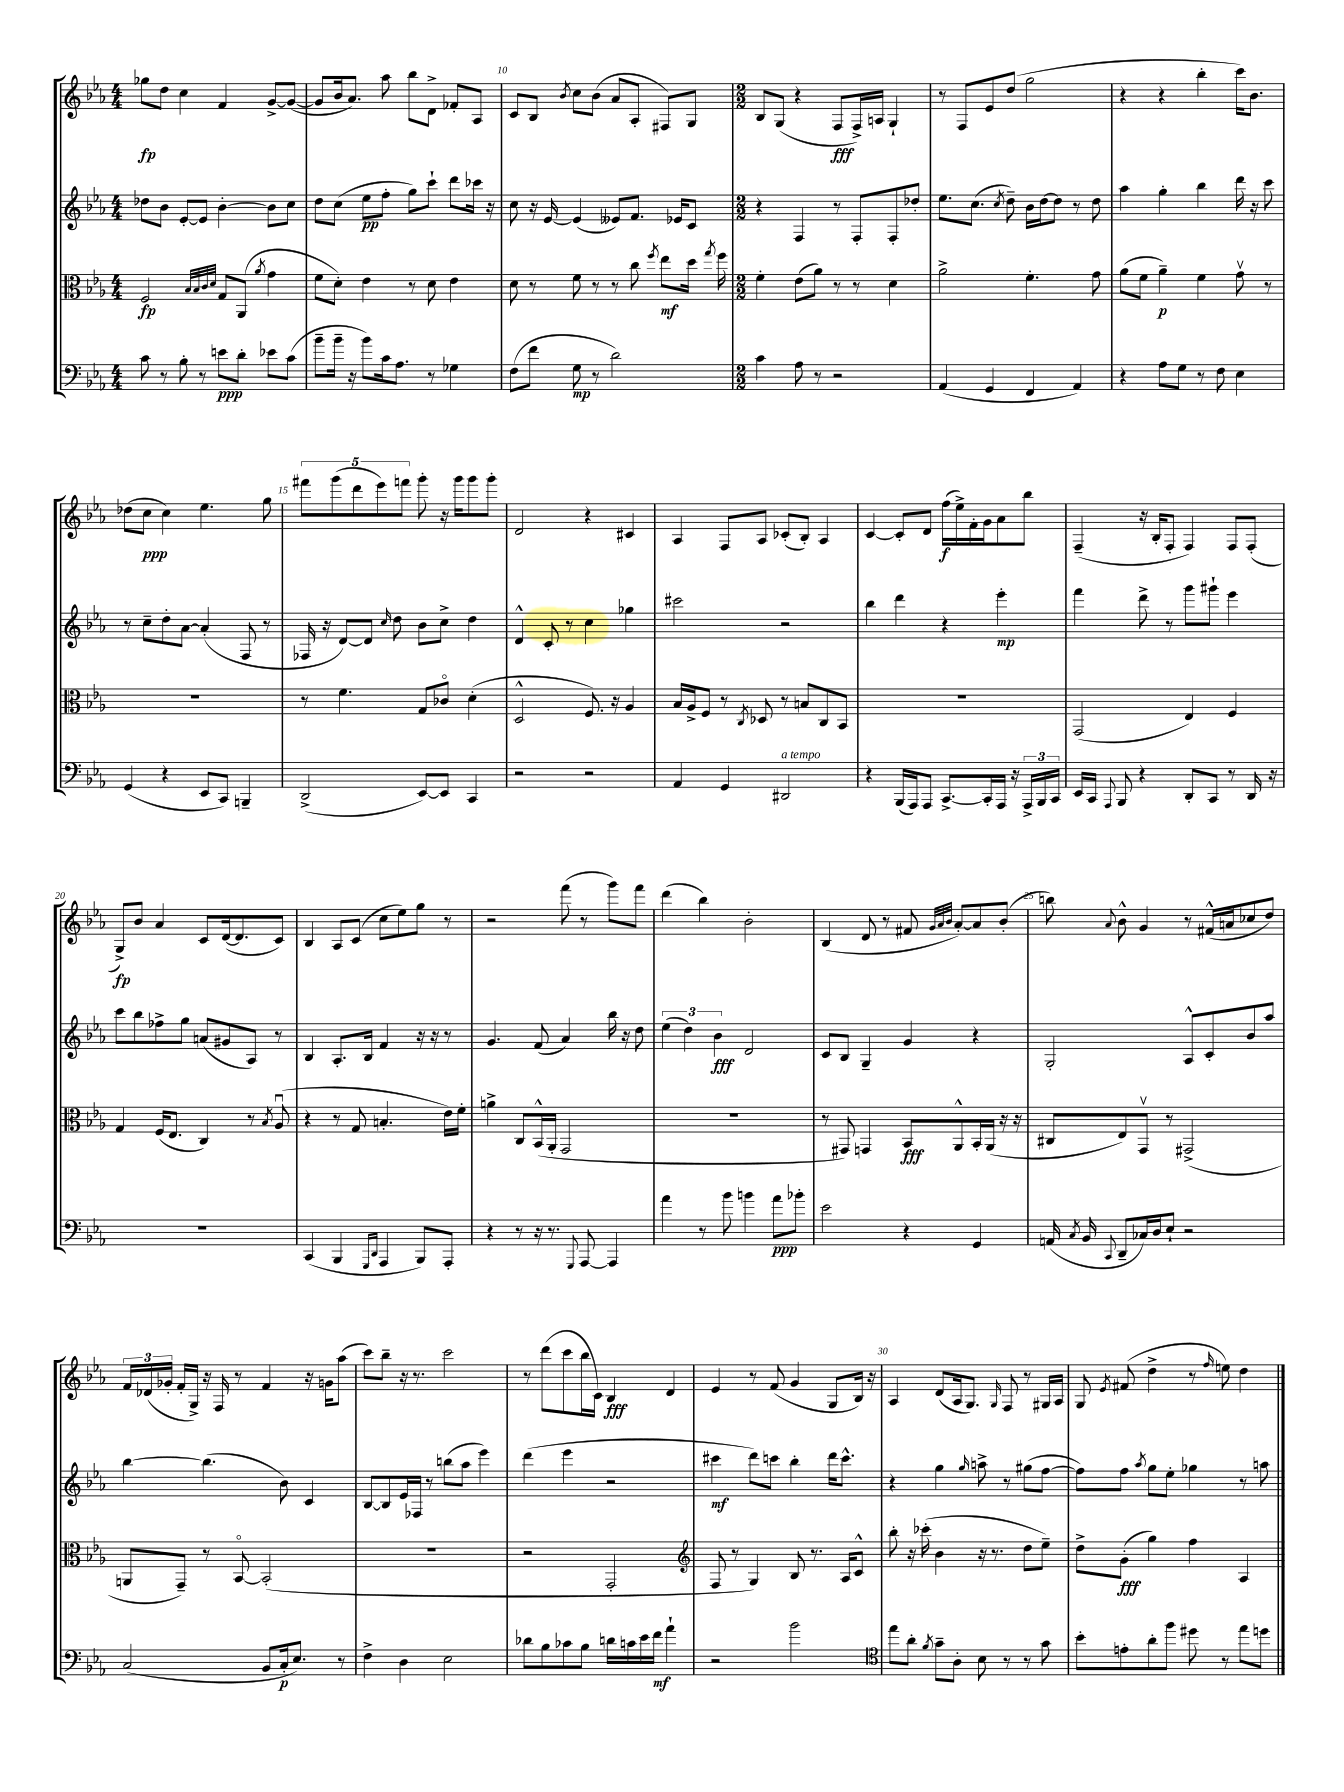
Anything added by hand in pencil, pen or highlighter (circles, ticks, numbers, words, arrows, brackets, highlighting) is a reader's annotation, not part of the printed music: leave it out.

**kern	**kern	**kern	**kern
*staff4	*staff3	*staff2	*staff1
*clefF4	*clefC3	*clefG2	*clefG2
*k[b-e-a-]	*k[b-e-a-]	*k[b-e-a-]	*k[b-e-a-]
*M4/4	*M4/4	*M4/4	*M4/4
8c	2F	8dd-	8gg-
8r	.	8b-	8dd
8B-'	.	[8e-'	4cc
8r	.	8e-]	.
.	32qqB-	.	.
.	32qqB-	.	.
.	32qqc	.	.
.	32qqd	.	.
8e	8G	[4b-'	4f
8d'	(8AA-	.	.
.	8qa-	.	.
8e-	4g	8b-]	[8g^
(8c	.	8cc	(8g_
=	=	=	=
8b-~	8f	8dd	8g]
16b-~	8d')	(8cc	16b-
16r	.	.	8.a-)
8b-)	4e-	8ee-	.
16c	.	8ff'	8aa-
8.A-	.	.	.
.	8r	8gg)	8bb-
8r	8d	8ccc`	8d^
4G-	4e-	8ddd	8f-'
.	.	16ccc-	8A-
.	.	16r	.
=	=	=	=
(8F	8d	8cc	8c
8f	8r	16r	8B-
.	.	[16e-	.
.	.	.	8qb-
8G	8f	(4e-]	8cc
8r	8r	.	(8b-
2d)	8r	8e--)	8a-
.	8cc	8.f	8A-'
.	8qff	.	.
.	8ee-	.	8F#)
.	.	16e-	.
.	16dd	8c	8G
.	8qgg	.	.
.	16ff	.	.
=	=	=	=
*M2/2	*M2/2	*M2/2	*M2/2
4c	4f'	4r	8B-
.	.	.	(8G
8A-	(8e-	4F	4r
8r	8a-)	.	.
2r	8r	8r	8F
.	8r	8F'	16F^)
.	.	.	16A
.	4d	8F'	4G`
.	.	8dd-'	.
=	=	=	=
(4AA-	2a-^	8.ee-	8r
.	.	.	8F
.	.	(8.cc	.
4GG	.	.	8e-
.	.	8qcc	.
.	.	8dd~)	(8dd
4FF	4.f'	16b-	2gg
.	.	[16dd	.
.	.	8dd]	.
4AA-)	.	8r	.
.	8g	8dd	.
=	=	=	=
4r	(8a-	4aa-	4r
.	8f	.	.
8A-	4a-~)	4gg'	4r
8G	.	.	.
8r	4f	4bb-	4bb-'
8F	.	.	.
4E-	8gv	16ddd	16ccc)
.	.	16r	8.b-
.	8r	8ccc	.
=	=	=	=
(4GG	1r	8r	(8dd-
.	.	8cc~	8cc
4r	.	8dd'	4cc)
.	.	[8a-	.
8EE-	.	(4a-']	4.ee-
8CC)	.	.	.
4BBB~	.	8F	.
.	.	8r	8gg
=	=	=	=
(2DD^	8r	16F-	10fff#
.	.	16r	.
.	.	.	(10ggg
.	4.f	[8d)	.
.	.	.	10ddd
.	.	8d]	.
.	.	.	10eee-)
.	.	16qqcc	.
.	.	8dd	.
.	.	.	10fff
[8EE-)	8G	8b-	8ggg'
8EE-]	8c-o	8cc^	16r
.	.	.	16ggg
4CC	(4d'	4dd	8ggg
.	.	.	8ggg'
=	=	=	=
2r	2D^^	4d^^	2d
.	.	8c'	.
.	.	8r	.
2r	8.F)	4cc	4r
.	16r	.	.
.	4A-	4gg-	4c#
=	=	=	=
4AA-	16B-	2ccc#	4A-
.	16A-^	.	.
.	8F	.	.
4GG	8r	.	8F
.	8qC	.	.
.	8D-	.	8A-
2DD#	8r	2r	(8c-'
.	8B	.	8B-')
.	8C	.	4A-
.	8BB-	.	.
=	=	=	=
4r	1r	4bb-	[4c
(16BBB-	.	4ddd	8c']
16AAA-)	.	.	.
8AAA-	.	.	8d
[8.CC^	.	4r	(16ff
.	.	.	16ee-^)
.	.	.	16f'
16CC']	.	.	16g
16AAA-	.	4eee-'	8a-
16r	.	.	.
24AAA-^	.	.	8bb-
24BBB-	.	.	.
24CC	.	.	.
=	=	=	=
16EE-	(2GG	4fff	(4F~
16CC	.	.	.
8qqAAA-	.	.	.
8BBB-	.	.	.
4r	.	8ddd^	16r
.	.	.	16B-'
.	.	8r	8F'
8DD'	4E-)	8ggg	4F)
8CC	.	8ggg#`	.
8r	4F	4eee-	8F
16DD	.	.	(8F'
16r	.	.	.
=	=	=	=
1r	4G	8ccc	8G^)
.	.	8bb-	8b-
.	(16F	8ff-^	4a-
.	8.E-	.	.
.	.	8gg	.
.	4C)	(8a	8c
.	.	8g#	([16d
.	.	.	8.d]
.	8r	8A-)	.
.	8qB-	.	.
.	(8A-u	8r	8c)
=	=	=	=
(4CC	4r	4B-	4B-
4BBB-	8r	8.A-'	8A-
.	8G	.	(8c
.	.	16B-	.
16qqGGG	.	.	.
16qqDD	.	.	.
4AAA-	4.B'	4f	8cc
.	.	.	8ee-)
8BBB-)	.	16r	8gg
.	.	16r	.
8AAA-'	16e-)	8r	8r
.	16f'	.	.
=	=	=	=
4r	4a^	4.g	2r
8r	8C	.	.
16r	(16BB-^^	(8f	.
8.r	16AA-'	.	.
.	2GG	4a-)	(8fff
8qqGGG	.	.	.
[8AAA-	.	.	8r
4AAA-]	.	16bb-	8ggg)
.	.	16r	.
.	.	8dd	8fff
=	=	=	=
4a-	1r	(6ee-	(4ddd
.	.	6dd)	.
8r	.	.	4bb-)
.	.	6b-	.
8b-	.	.	.
4b	.	2d	2b-'
8a-	.	.	.
8b-'	.	.	.
=	=	=	=
2e-	8r	8c	(4B-
.	8GG#)	8B-	.
.	4GG	4G~	8d
.	.	.	8r
4r	8BB-	4g	8f#
.	.	.	32qqg
.	.	.	32qqa-
.	.	.	32qqb-
.	8AA-^^	.	[8a-')
4GG	16BB-'	4r	8a-]
.	(16AA-	.	.
.	16r	.	(8b-'
.	16r	.	.
=	=	=	=
(16AA	8C#	2G'	8bb)
8qC	.	.	.
16BB-	.	.	.
8qqCC	.	.	8qqa-
8DD~	8E-)	.	8b-^^
16C-)	8GGv	.	4g
16D	.	.	.
8E-`	8r	.	.
2r	(2GG#^	8A-^^	8r
.	.	8c'	(16f#^^
.	.	.	16a
.	.	8b-	8cc-
.	.	8aa-	8dd)
=	=	=	=
(2C	8AA	[4bb-	24f
.	.	.	(24d-
.	.	.	24g-'
.	8GG~)	.	16f'
.	.	.	16G^)
.	8r	(4.bb-]	16r
.	.	.	16F
.	[8BB-o	.	8r
8BB-	(2BB-']	.	4f
16C'	.	8b-)	.
8.E-)	.	.	.
.	.	4c	16r
.	.	.	16g
8r	.	.	(8aa-
=	=	=	=
4F^	1r	[8B-	8ccc)
.	.	8B-]	8bb-~
4D	.	16e-	16r
.	.	16F-	8.r
.	.	8r	.
2E-	.	(8bb	2ccc
.	.	8aa-	.
.	.	4eee-)	.
=	=	=	=
8d-	2r	(4ddd	8r
8B-	.	.	(8ddd
8c-	.	4eee-	8ccc
8B-	.	.	16bb-
.	.	.	16c)
16d	2GG'	2r	4B-
16c	.	.	.
16e-	.	.	.
16f	.	.	.
4a-`	.	.	4d
=	=	=	=
*	*clefG2	*	*
2r	8F	4ccc#	4e-
.	8r	.	.
.	4G)	8ddd)	8r
.	.	8ccc	(8f
2b-	8B-	4bb-'	4g
.	8.r	.	.
.	.	16ddd	8G
.	16A-	8.ccc^^	.
.	8c^^	.	16B-)
.	.	.	16r
=	=	=	=
*clefC4	*	*	*
8ee-	8bb-'	4r	4A-
8a-'	16r	.	.
.	(16ccc-'	.	.
8qf	.	.	.
8g~	4b-	4gg	(8d
8A-'	.	.	16A-
.	.	.	8.G)
.	.	16qqgg	.
8B-	16r	8aa^	.
.	8.r	.	.
.	.	.	16qqG
8r	.	8r	8F
8r	8dd	(8gg#	8r
8g	8ee-~)	[8ff	16G#
.	.	.	16A-
=	=	=	=
8b-'	8dd^	8ff])	8G
.	.	.	8qe-
8e'	(8g'	8ff	(8f#
.	.	8qaa-	.
8a-'	4gg)	8gg	4dd^
8ff	.	8ee-'	.
8dd#	4ff	4gg-	8r
.	.	.	16qqff
8r	.	.	8ee)
8ee-	4A-	8r	4dd
8dd	.	8aa	.
==	==	==	==
*-	*-	*-	*-
